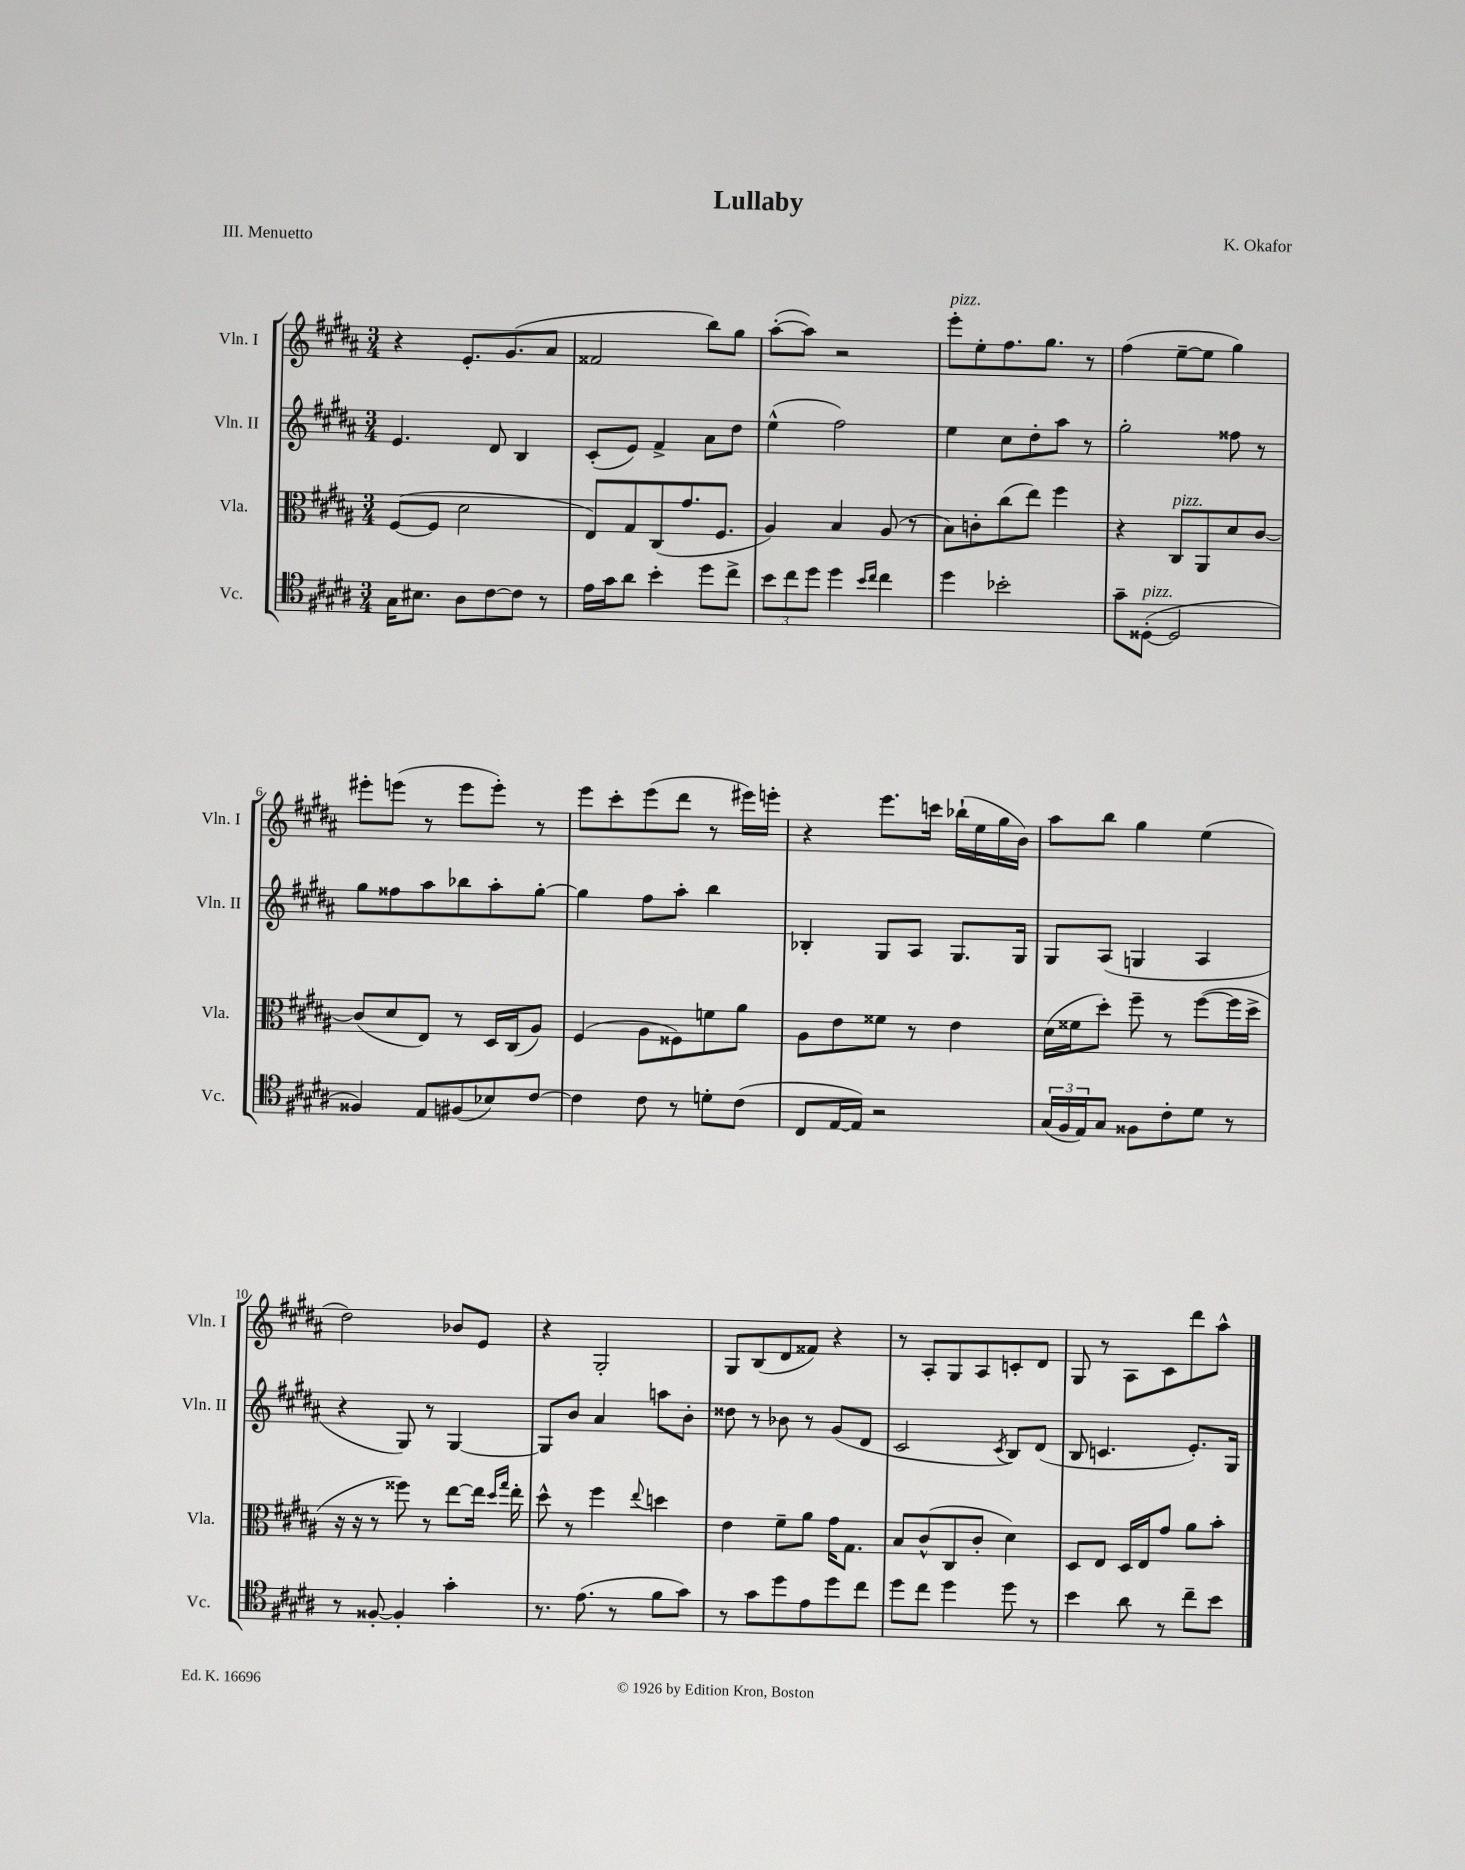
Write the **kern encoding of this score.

**kern	**kern	**kern	**kern
*part4	*part3	*part2	*part1
*staff4	*staff3	*staff2	*staff1
*I"Vc.	*I"Vla.	*I"Vln. II	*I"Vln. I
*I'Vc.	*I'Vla.	*I'Vln. II	*I'Vln. I
*clefC4	*clefC3	*clefG2	*clefG2
*k[f#c#g#d#a#]	*k[f#c#g#d#a#]	*k[f#c#g#d#a#]	*k[f#c#g#d#a#]
*M3/4	*M3/4	*M3/4	*M3/4
=1	=1	=1	=1
16G#\KL	([8F#/L	4.e/	4r
8.B#X\J	.	.	.
.	8F#/J]	.	.
8A#\L	2d#\	.	8.e'/L
[8c#\	.	8d#/	.
.	.	.	(8.g#/
8c#\J]	.	4B/	.
8r	.	.	8a#/J
=2	=2	=2	=2
16e\LL	8E/L)	(8c#'/L	2f##X/
16g#\J	.	.	.
8a#\J	8G#/	8e/J)	.
4b'\	(8C#/	4f#^/	.
.	8.g#/	.	.
8dd#\L	.	8a#\L	8bb\L)
.	8.F#/J	.	.
8cc#^\J	.	8dd#\J	8gg#\J
=3	=3	=3	=3
12b\L	4A#/)	(4ee^^\	([8aa#'\L
12cc#\	.	.	.
.	.	.	8aa#\J])
12dd#\J	.	.	.
4dd#\	4B/	2ff#\)	2r
16qqb/LL	.	.	.
16qqcc#/JJ	.	.	.
4cc#\	(8A#/	.	.
.	8r	.	.
=4	=4	=4	=4
!	!	!	!LO:TX:a:i:t=pizz.
4dd#\	8B\L)	4ee\	8eee'\L
.	8cn'\	.	8ee'\
2b-X'\	(8cc#\	8cc#\L	8.ff#\
.	8ee\J)	8dd#'\	.
.	.	.	8.gg#\J
.	4ff#\	8aa#\J	.
.	.	8r	8r
=5	=5	=5	=5
8g#~\L	4r	2gg#'\	(4ff#\
!LO:TX:a:i:t=pizz.	!	!	!
([8D##X'\J	.	.	.
!	!LO:TX:a:i:t=pizz.	!	!
2D##/]	8C#/L	.	[8ee~\L
.	8AA#/	.	8ee\J]
.	8d#/	8ff##X\	4gg#\)
.	[8c#/J	8r	.
!!LO:LB:g=z
=6	=6	=6	=6
4F##X/)	(8c#/L]	8gg#\L	8eee#X'\L
.	8d#/	8ff##X\	(8eeen\J
8E/L	8E/J)	8aa#\	8r
(8F#X/	8r	8bb-X\	8eee\L
8B-X/)	16D#/LL	8aa#'\	8eee'\J)
.	(16C#/J	.	.
[8c#/J	8A#/J)	[8gg#'\J	8r
=7	=7	=7	=7
4c#\]	(4F#/	4gg#\]	8eee\L
.	.	.	8ccc#'\
8c#\	8A#\L	8ff#\L	(8eee\
8r	8F##X\)	8aa#'\J	8ddd#\J
8dn'\L	8fn\	4bb\	8r
(8c#\J	8a#\J	.	16eee#X\LL)
.	.	.	16eeen'\JJ
=8	=8	=8	=8
8C#/L	8A#\L	4B-X'/	4r
[16E/L	8e\	.	.
16E/JJ])	.	.	.
2r	8f##X\J	8G#/L	8.eee\L
.	8r	8A#/J	.
.	.	.	16cccn\Jk
.	4e\	8.G#/L	(16bb-X`\LL
.	.	.	16ee\
.	.	.	16gg#\
.	.	16G#/Jk	16b\JJ)
=9	=9	=9	=9
(24G#/LL	(16d#\LL	8G#/L	8aa#\L
24F#/	.	.	.
.	16f##X\J	.	.
24E/J)	.	.	.
8G#/J	8dd#'\J)	(8A#/J	8bb\J
8F##X\L	8ff#~\	4Gn/	4gg#\
8c#'\	8r	.	.
8d#\J	([8ff#\L	4A#/	(4ee\
8r	16ff#\L]	.	.
.	16dd#^\JJ	.	.
!!LO:LB:g=z
=10	=10	=10	=10
8r	16r	4r	2dd#\)
.	16r	.	.
[8F##X'/	8r	.	.
4F##'/]	8ff##X\)	8G#/)	.
.	8r	8r	.
4g#'\	[8ee\L	[4G#/	8b-X/L
.	16ee\Jk]	.	8e/J
.	16qqdd#/LL	.	.
.	16qqgg#/JJ	.	.
.	16ee'\	.	.
=11	=11	=11	=11
8.r	8dd#^^\	8G#/L]	4r
.	8r	8b/J	.
(8.e\	.	.	.
.	4ff#\	4a#/	2G#'/
8r	.	.	.
.	8qqee/	.	.
8f#\L	4ddn\	8aan\L	.
8g#\J)	.	8b'\J	.
=12	=12	=12	=12
8r	4e\	8dd##X\	8G#/L
8g#\L	.	8r	(8B/
8dd#\	8f#~\L	8b-X\	8d#/
8e\	8a#\J	8r	8f##X/J)
8dd#\	16g#\KL	(8g#/L	4r
.	8.G#\J	.	.
8cc#\J	.	8d#/J	.
=13	=13	=13	=13
8dd#\L	8B/L	2c#/	8r
8cc#\J	(8c#^^/	.	8A#'/L
4dd#\	8C#/	.	8G#/
.	8c#'/J	.	8A#/
.	.	8qc#/	.
8dd#\	4d#\)	8B/L)	8cn'/
8r	.	(8d#/J	8d#/J
=14	=14	=14	=14
4b\	8D#/L	8B/	8G#/
.	8E/J	4.cn/	8r
8a#\	16D#/LL	.	8A#\L
.	16E/J	.	.
8r	8g#/J	.	8c#\
8cc#~\L	8a#\L	8.e'/L)	8ddd#\
8b\J	8b'\J	.	8aa#^^\J
.	.	16G#/Jk	.
==	==	==	==
*-	*-	*-	*-
